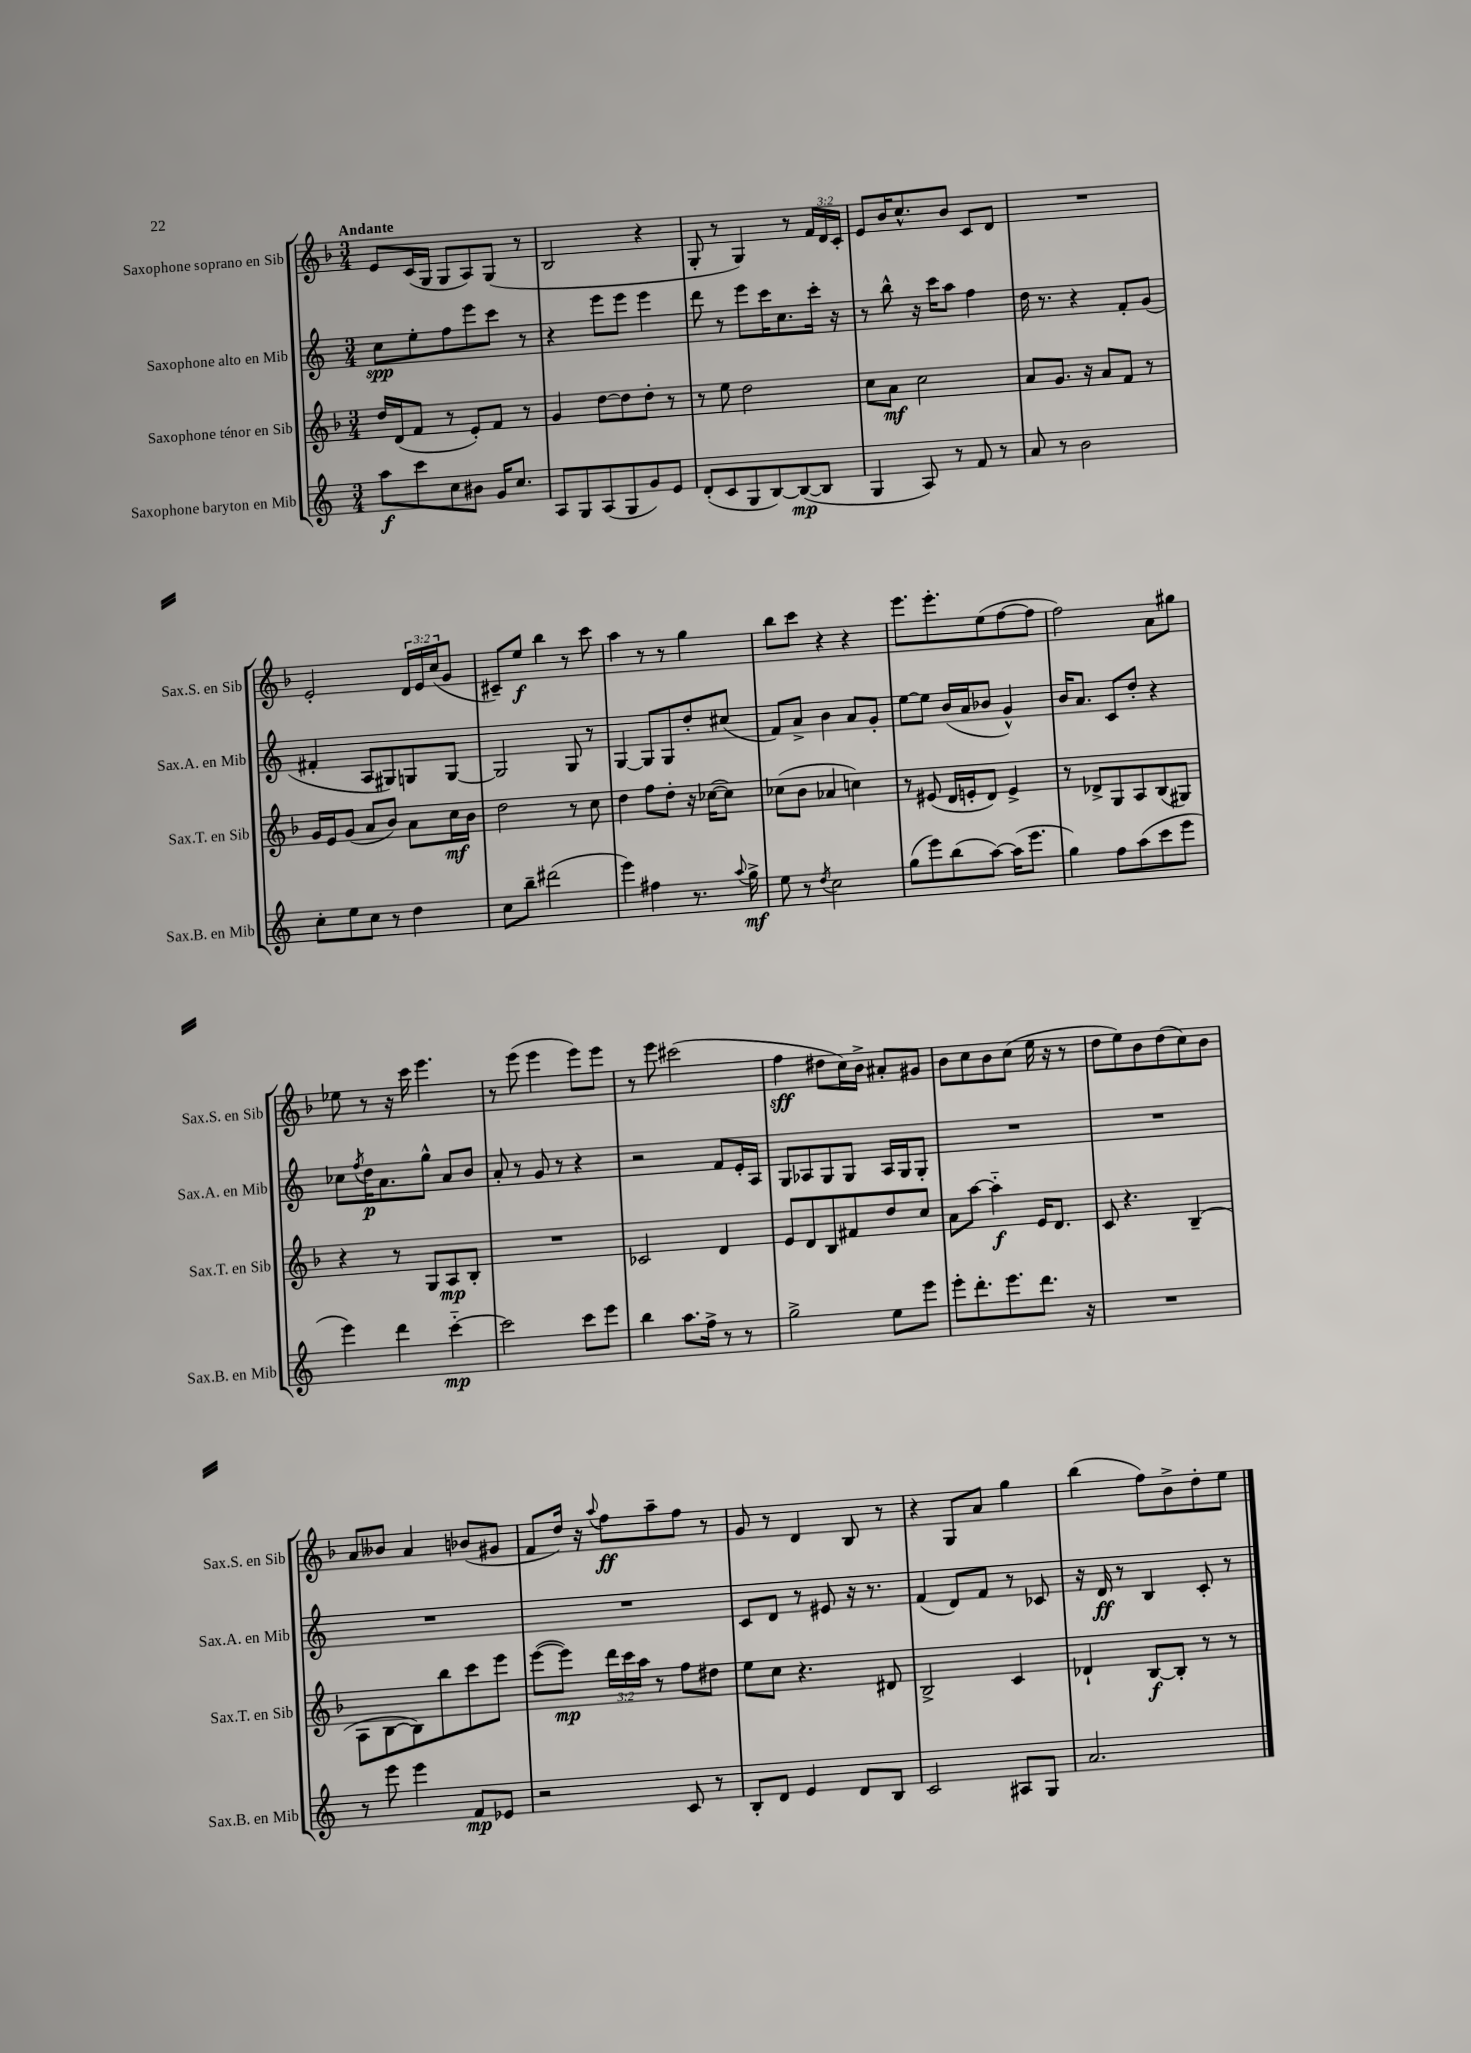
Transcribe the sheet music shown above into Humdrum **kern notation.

**kern	**dynam	**kern	**dynam	**kern	**dynam	**kern	**dynam
*part4	*part4	*part3	*part3	*part2	*part2	*part1	*part1
*staff4	*staff4	*staff3	*staff3	*staff2	*staff2	*staff1	*staff1
*I"Saxophone baryton en Mib	*	*I"Saxophone ténor en Sib	*	*I"Saxophone alto en Mib	*	*I"Saxophone soprano en Sib	*
*I'Sax.B. en Mib	*	*I'Sax.T. en Sib	*	*I'Sax.A. en Mib	*	*I'Sax.S. en Sib	*
*clefG2	*	*clefG2	*	*clefG2	*	*clefG2	*
*k[]	*	*k[b-]	*	*k[]	*	*k[b-]	*
*M3/4	*	*M3/4	*	*M3/4	*	*M3/4	*
=1	=1	=1	=1	=1	=1	=1	=1
!	!	!	!	!	!	!LO:TX:a:B:t=Andante	!
8aa\L	f	16dd/LL	.	8cc\L	spp	8e/L	.
.	.	(16d/J	.	.	.	.	.
8ccc\	.	8f/J	.	8ee'\	.	(16c/L	.
.	.	.	.	.	.	16G/JJ	.
8cc\	.	8r	.	8ff\	.	8G/L	.
8b#X\J	.	8e'/L)	.	8eee\	.	8A/)	.
16g/KL	.	8f/J	.	8ccc\J	.	(8G/J	.
8.cc/J	.	.	.	.	.	.	.
.	.	8r	.	8r	.	8r	.
=2	=2	=2	=2	=2	=2	=2	=2
8A/L	.	4g/	.	4r	.	2B-/	.
8G/	.	.	.	.	.	.	.
(8A/	.	[8dd\L	.	8eee\L	.	.	.
8G/	.	8dd\]	.	8eee\J	.	.	.
8g/)	.	8dd'\J	.	4eee\	.	4r	.
8e/J	.	8r	.	.	.	.	.
=3	=3	=3	=3	=3	=3	=3	=3
(8d'/L	.	8r	.	8ddd\	.	8G'/	.
8c/	.	8ee\	.	8r	.	8r	.
8G/	.	2dd\	.	8eee\L	.	4G/)	.
[8B/)	.	.	.	16ccc\K	.	.	.
.	.	.	.	8.cc\	.	.	.
(8B/_	mp	.	.	.	.	8r	.
8B/J]	.	.	.	16ccc'\Jk	.	24f/LL	.
.	.	.	.	.	.	24d/	.
.	.	.	.	16r	.	.	.
.	.	.	.	.	.	24c'/JJ	.
=4	=4	=4	=4	=4	=4	=4	=4
4G/	.	8cc\L	.	8r	.	8e/L	.
.	.	8a\J	mf	8bb^^\	.	16b-/K	.
.	.	.	.	.	.	8.cc^^/	.
8A/)	.	2cc\	.	16r	.	.	.
.	.	.	.	16ccc\KL	.	.	.
8r	.	.	.	8aa\J	.	8b-/J	.
8f/	.	.	.	4ff\	.	8c/L	.
8r	.	.	.	.	.	8d/J	.
=5	=5	=5	=5	=5	=5	=5	=5
8a/	.	8a/L	.	16dd\	.	2.r	.
.	.	.	.	8.r	.	.	.
8r	.	8.g/J	.	.	.	.	.
2b\	.	.	.	4r	.	.	.
.	.	16r	.	.	.	.	.
.	.	8a/L	.	.	.	.	.
.	.	8f/J	.	8f'/L	.	.	.
.	.	8r	.	(8g/J	.	.	.
!!LO:LB:g=z
=6	=6	=6	=6	=6	=6	=6	=6
8cc'\L	.	16g/LL	.	4f#X'/	.	2e'/	.
.	.	16e/J	.	.	.	.	.
8ee\	.	(8g/J	.	.	.	.	.
8cc\J	.	8a/L	.	8A/L	.	.	.
8r	.	8b-/J)	.	8G#X/)	.	.	.
4dd\	.	8a\L	.	8Gn/	.	24d/LL	.
.	.	.	.	.	.	24e/	.
.	.	.	.	.	.	(24cc/J	.
.	.	16cc\L	mf	[8G/J	.	8g/J	.
.	.	16b-\JJ	.	.	.	.	.
=7	=7	=7	=7	=7	=7	=7	=7
8cc\L	.	2dd\	.	2G/]	.	8c#X~/L)	.
8bb~\J	.	.	.	.	.	8ee/J	f
(2ddd#X\	.	.	.	.	.	4bb-\	.
.	.	8r	.	8G/	.	8r	.
.	.	8cc\	.	8r	.	8ccc\	.
=8	=8	=8	=8	=8	=8	=8	=8
4eee\)	.	4dd\	.	[4G/	.	4aa\	.
4ff#X\	.	8ff\L	.	8G/L]	.	8r	.
.	.	8dd'\J	.	8G/	.	8r	.
8.r	.	16r	.	8dd'/	.	4gg\	.
.	.	([16cc-X\KL	.	.	.	.	.
.	.	8cc-\J])	.	(8cc#X/J	.	.	.
8qqaa/	.	.	.	.	.	.	.
16gg^\	mf	.	.	.	.	.	.
=9	=9	=9	=9	=9	=9	=9	=9
8ee\	.	(8cc-X\L	.	8f/L)	.	8bb-\L	.
8r	.	8b-\J	.	8a^/J	.	8ccc\J	.
8qdd/	.	.	.	.	.	.	.
2cc\	.	4a-X/	.	4b\	.	4r	.
.	.	4ccn\)	.	8a/L	.	4r	.
.	.	.	.	8g'/J	.	.	.
=10	=10	=10	=10	=10	=10	=10	=10
(8gg\L	.	8r	.	[8ee\L	.	8.eee\L	.
8eee\)	.	(8e#X/	.	8ee\J]	.	.	.
.	.	.	.	.	.	8.eee'\	.
(8bb\	.	16d/LL	.	(16b/LL	.	.	.
.	.	16en'/J	.	16a/J	.	.	.
[8aa\J)	.	8d/J)	.	8b-X/J	.	(8ee\	.
(16aa\KL]	.	4e^/	.	4g^^/)	.	[8ff\	.
8.eee\J	.	.	.	.	.	.	.
.	.	.	.	.	.	8ff\J]	.
=11	=11	=11	=11	=11	=11	=11	=11
4gg\)	.	8r	.	16b/KL	.	2ff\)	.
.	.	.	.	8.a/J	.	.	.
.	.	8d-X^/L	.	.	.	.	.
8ff\L	.	8G/	.	8c/L	.	.	.
(8aa\	.	8A/	.	8dd'/J	.	.	.
8ccc\	.	(8B-/	.	4r	.	8a\L	.
8eee\J	.	8G#X/J)	.	.	.	8gg#X\J	.
!!LO:LB:g=z
=12	=12	=12	=12	=12	=12	=12	=12
4eee\)	.	4r	.	8cc-X\L	.	8ee-X\	.
.	.	.	.	8qff/	.	.	.
.	.	.	.	16dd\K	p	8r	.
.	.	.	.	8.a\	.	.	.
4ddd\	.	8r	.	.	.	16r	.
.	.	.	.	.	.	16ccc\	.
.	.	8G/L	.	8gg^^\J	.	4.eee\	.
[4ccc\	mp	8A/	mp	8a/L	.	.	.
.	.	8B-'/J	.	8b/J	.	.	.
=13	=13	=13	=13	=13	=13	=13	=13
2ccc\]	.	2.r	.	8a'/	.	8r	.
.	.	.	.	8r	.	(8eee\	.
.	.	.	.	8g/	.	4eee\	.
.	.	.	.	8r	.	.	.
8ccc\L	.	.	.	4r	.	8eee\L)	.
8eee\J	.	.	.	.	.	8eee\J	.
=14	=14	=14	=14	=14	=14	=14	=14
4bb\	.	2c-X/	.	2r	.	8r	.
.	.	.	.	.	.	8eee\	.
8.aa\L	.	.	.	.	.	(2ccc#X\	.
16ff^\Jk	.	.	.	.	.	.	.
8r	.	4d/	.	8f/L	.	.	.
8r	.	.	.	16e'/L	.	.	.
.	.	.	.	16A/JJ	.	.	.
=15	=15	=15	=15	=15	=15	=15	=15
2gg^\	.	8e/L	.	8G/L	.	4ff\	sff
.	.	8d/	.	8A-X/	.	.	.
.	.	8B-/	.	8G/	.	8dd#X\L	.
.	.	8f#X/	.	8G/J	.	16cc\L)	.
.	.	.	.	.	.	16b-^\JJ	.
8ee\L	.	8dd/	.	16A-/LL	.	8a#X'/L	.
.	.	.	.	16G/J	.	.	.
8eee\J	.	8cc/J	.	8G'/J	.	8g#X/J	.
=16	=16	=16	=16	=16	=16	=16	=16
8eee'\L	.	8a\L	.	2.r	.	8b-\L	.
8.ddd'\	.	[8aa\J	.	.	.	8cc\	.
.	.	4aa\]	f	.	.	8b-\	.
8.eee\	.	.	.	.	.	.	.
.	.	.	.	.	.	(8cc\J	.
8.ddd\J	.	16e/KL	.	.	.	16ee\	.
.	.	8.d/J	.	.	.	16r	.
.	.	.	.	.	.	8r	.
16r	.	.	.	.	.	.	.
=17	=17	=17	=17	=17	=17	=17	=17
2.r	.	8c/	.	2.r	.	8dd\L	.
.	.	4.r	.	.	.	8ee\)	.
.	.	.	.	.	.	8b-\	.
.	.	.	.	.	.	(8dd\	.
.	.	(4B-~/	.	.	.	8cc\)	.
.	.	.	.	.	.	8b-\J	.
!!LO:LB:g=z
=18	=18	=18	=18	=18	=18	=18	=18
8r	.	8A\L	.	2.r	.	8a/L	.
8eee\	.	[8B-\	.	.	.	8b--X/J	.
4eee\	.	8B-\])	.	.	.	4a/	.
.	.	8bb-\	.	.	.	.	.
8f/L	mp	8ccc\	.	.	.	(8b-X/L	.
8e-X/J	.	8eee\J	.	.	.	8g#X/J	.
=19	=19	=19	=19	=19	=19	=19	=19
2r	.	([8eee\L	.	2.r	.	8f/L	.
.	.	8eee\J])	mp	.	.	16dd/Jk)	.
.	.	.	.	.	.	16r	.
.	.	.	.	.	.	8qqaa/	.
.	.	24ddd\LL	.	.	.	8ff\L	ff
.	.	24ccc\	.	.	.	.	.
.	.	24aa\JJ	.	.	.	.	.
.	.	8r	.	.	.	8aa~\	.
8c/	.	8ff\L	.	.	.	8ff\J	.
8r	.	8dd#X\J	.	.	.	8r	.
=20	=20	=20	=20	=20	=20	=20	=20
8B'/L	.	8ee\L	.	8c/L	.	8g/	.
8d/J	.	8cc\J	.	8d/J	.	8r	.
4e/	.	4.r	.	8r	.	4d/	.
.	.	.	.	8e#X/	.	.	.
8d/L	.	.	.	16r	.	8B-/	.
.	.	.	.	8.r	.	.	.
8B/J	.	8d#X/	.	.	.	8r	.
=21	=21	=21	=21	=21	=21	=21	=21
2c/	.	2B-^/	.	(4f/	.	4r	.
.	.	.	.	8d/L)	.	8G/L	.
.	.	.	.	8f/J	.	8a/J	.
8A#X/L	.	4c/	.	8r	.	4gg\	.
8G/J	.	.	.	8c-X/	.	.	.
=22	=22	=22	=22	=22	=22	=22	=22
2.a/	.	4d-X`/	.	16r	.	(4bb-\	.
.	.	.	.	16d/	ff	.	.
.	.	.	.	8r	.	.	.
.	.	[8B-/L	f	4B/	.	8ff\L)	.
.	.	8B-'/J]	.	.	.	8b-^\	.
.	.	8r	.	8c'/	.	8dd'\	.
.	.	8r	.	8r	.	8ee\J	.
==	==	==	==	==	==	==	==
*-	*-	*-	*-	*-	*-	*-	*-
